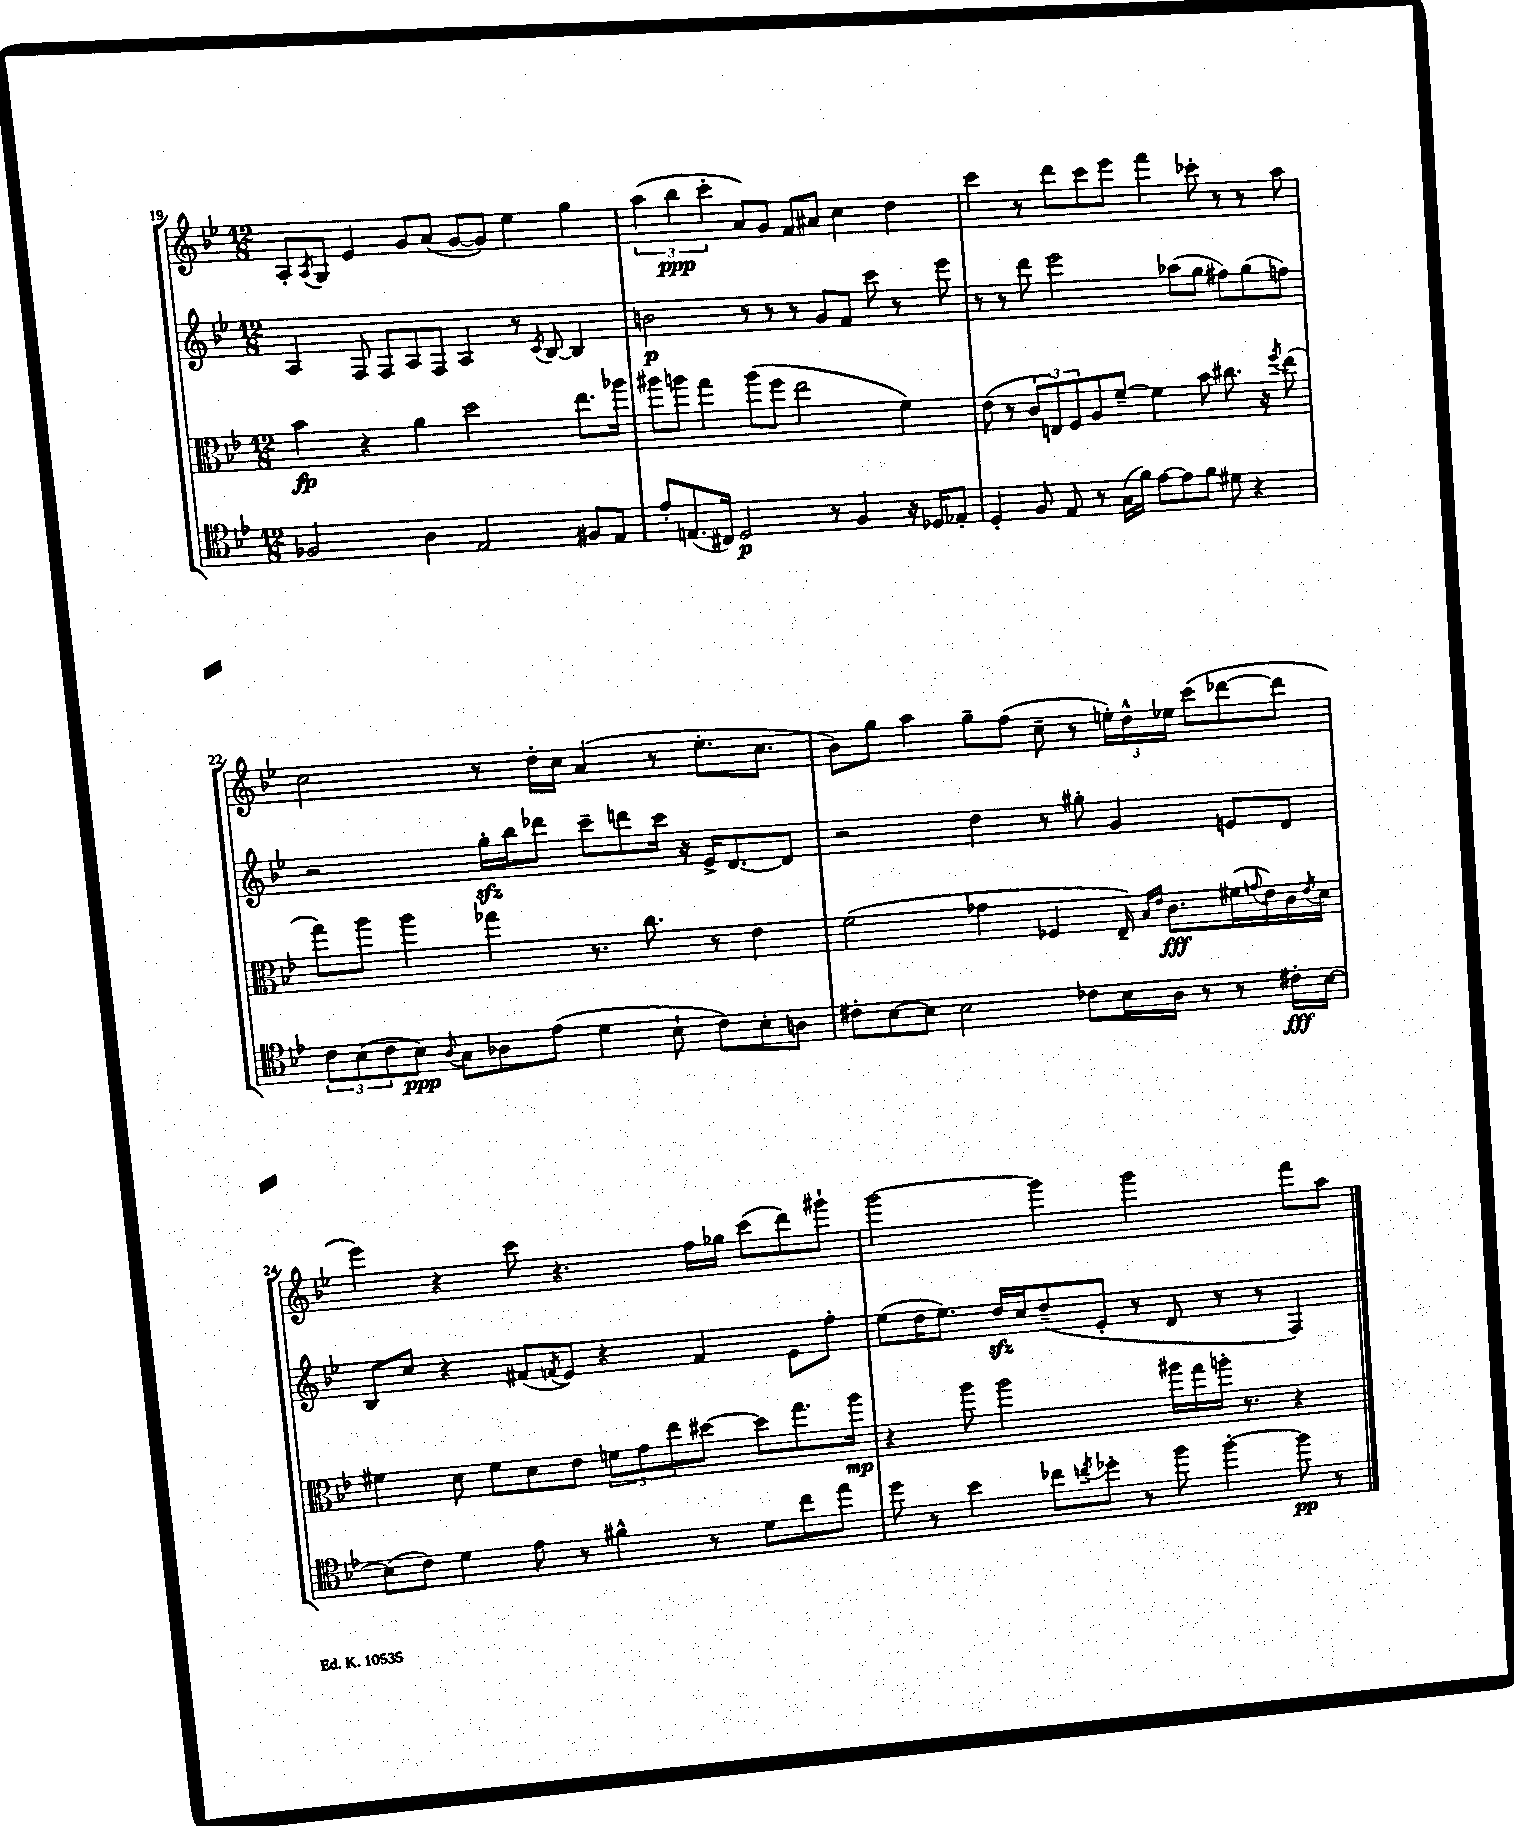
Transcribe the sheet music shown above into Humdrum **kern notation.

**kern	**kern	**kern	**kern
*staff4	*staff3	*staff2	*staff1
*clefC4	*clefC3	*clefG2	*clefG2
*k[b-e-]	*k[b-e-]	*k[b-e-]	*k[b-e-]
*M12/8	*M12/8	*M12/8	*M12/8
2F-	4b-	4A	8A'
.	.	.	8qA
.	.	.	8G
.	4r	8F	4e-
.	.	8F	.
4A	4a	8A	8g
.	.	8F	(8a
2E-	2dd	4A	[8g
.	.	.	8g])
.	.	8r	4ee-
.	.	8qc	.
.	.	[8B-	.
8F#	8.ee-	4B-]	4gg
8E-	.	.	.
.	16aa-	.	.
=	=	=	=
8e-'	8aa#	2b	(6aa
(8.E	8aa	.	.
.	.	.	6bb-
.	4gg	.	.
16C#)	.	.	.
.	.	.	6ccc'
2D	.	.	.
.	(8aa	8r	8a)
.	8ff	8r	8g
.	2ee-	8r	8f
8r	.	8g	8a#
4F	.	8f	4cc
.	.	8ccc	.
16r	4f)	8r	4dd
16D-	.	.	.
8E-'	.	8eee-	.
=	=	=	=
4D'	(8e-	8r	4ccc
.	8r	8r	.
8F	12c	8ddd	8r
.	12E)	.	.
8E-	.	2eee-	8ddd
.	12F	.	.
8r	8A	.	8ccc
(16G	[8f~	.	8eee-
16f)	.	.	.
[8e-	4f]	.	4fff
8e-]	.	(8aa-	.
8f	8b-	8gg	8ccc-'
8d#	8.cc#	8ff#)	8r
4r	.	(8gg	8r
.	16r	.	.
.	8qff	.	.
.	(8ee-	8ff)	8aa
=	=	=	=
12c	8gg)	2r	2cc
(12B-	.	.	.
.	8aa	.	.
12c	.	.	.
8B-)	4aa	.	.
8qqA	.	.	.
8G	.	.	.
8A-	4gg-	16gg'	8r
.	.	16bb-	.
(8e-	.	8ddd-	16dd'
.	.	.	16cc
4d	8.r	8ccc~	(4a
.	.	8ddd	.
.	8.cc	.	.
8B-`	.	16ccc	8r
.	.	16r	.
8c)	8r	16e-^	8.ee-'
.	.	[8.d	.
8B-'	4e-	.	.
.	.	.	8.cc
8A	.	8d]	.
=	=	=	=
8c#'	(2f	2r	8b-)
[8B-	.	.	8gg
8B-]	.	.	4aa
2B-	.	.	.
.	4g-	4dd	8gg~
.	.	.	(8ff
.	4F-	8r	8cc~
8c-	.	8gg#'	8r
16B-	16E-~)	4g	24ee')
.	.	.	24dd^^
.	16qqB-	.	.
.	16qqe-	.	.
16A	8.c	.	.
.	.	.	24ee-
8r	.	.	(8ccc
8r	(16f#	8e	[8ddd-
.	8qqg	.	.
.	16e-)	.	.
16c#'	16c	8d	8ddd-]
.	8qe-	.	.
[16B-	16d	.	.
=	=	=	=
(8B-]	4f#	8B-	4eee-)
8c)	.	8cc	.
4d	8d	4r	4r
.	8f#	.	.
8e-	8d	(8f#	8ccc
.	.	8qf	.
8r	8e-	8e-)	4.r
4f#^^	12f	4r	.
.	12g	.	.
.	12ee-	.	.
8r	[8dd#	4f	16ff
.	.	.	16gg-
8d	8dd#]	.	(8ccc
8cc	8.gg	8e-	8ddd)
8ee-	.	8ff'	8ggg#`
.	16aa	.	.
=	=	=	=
8dd	4r	(8ee-	[2ggg
8r	.	16dd	.
.	.	8.ee-)	.
4b-	8aa	.	.
.	2aa	16dd	.
.	.	16cc	.
8cc-	.	(8dd~	4ggg]
8qcc	.	.	.
8dd-'	.	8e-'	.
8r	.	8r	2ggg
8ff	16aa#	8d	.
.	16gg	.	.
[4ff'	16aa'	8r	.
.	8.r	.	.
.	.	8r	.
8ff]	4r	4F)	8fff
8r	.	.	8aa
==	==	==	==
*-	*-	*-	*-
